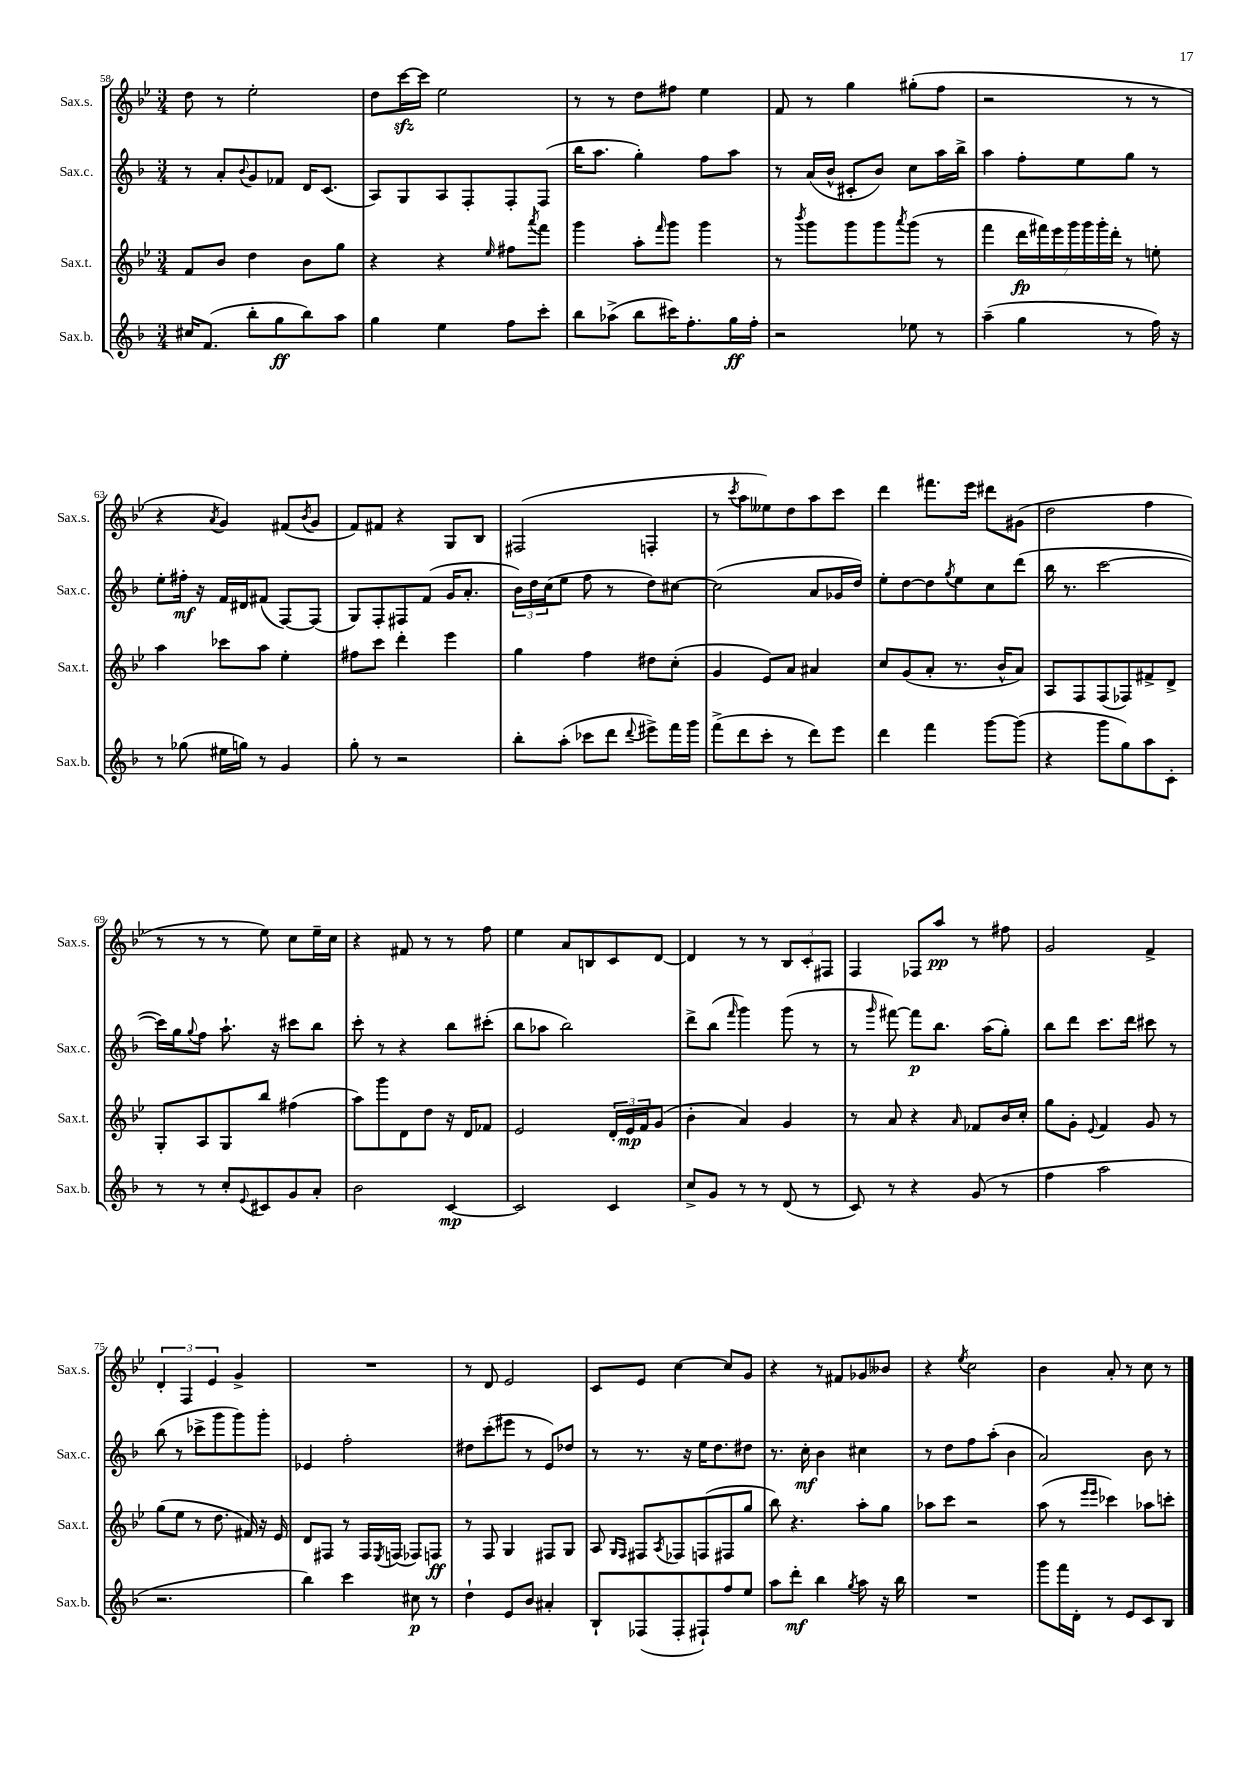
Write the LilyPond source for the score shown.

<<
\new StaffGroup <<
\new Staff = "s0" \with { instrumentName = "Sax.s." shortInstrumentName = "Sax.s." } {
    \clef treble \key bes \major \numericTimeSignature \time 3/4
    d''8 r8 ees''2-. |
    d''8 c'''16~\sfz c'''16 ees''2 |
    r8 r8 d''8 fis''8 ees''4 |
    f'8 r8 g''4 gis''8-.( f''8 |
    r2 r8 r8 |
    r4 \acciaccatura { a'8 } g'4) fis'8( \acciaccatura { bes'8 } g'8 |
    f'8) fis'8 r4 g8 bes8 |
    fis2( f4-. |
    r8 \acciaccatura { c'''8 } a''8 eeses''8) d''8 a''8 c'''8 |
    d'''4 fis'''8. ees'''16 dis'''8 gis'8( |
    d''2 f''4 |
    r8 r8 r8 ees''8) c''8 ees''16-- c''16 |
    r4 fis'8 r8 r8 f''8 |
    ees''4 a'8 b8 c'8 d'8~ |
    d'4 r8 r8 \tuplet 3/2 { bes8 c'8-. fis8 } |
    f4 fes8 a''8\pp r8 fis''8 |
    g'2 f'4-> |
    \tuplet 3/2 { d'4-. f4 ees'4 } g'4-> |
    R2. |
    r8 d'8 ees'2 |
    c'8 ees'8 c''4~ c''8 g'8 |
    r4 r8 fis'8 ges'8 beses'8 |
    r4 \acciaccatura { ees''8 } c''2 |
    bes'4 a'8-. r8 c''8 r8 \bar "|." |
}
\new Staff = "s1" \with { instrumentName = "Sax.c." shortInstrumentName = "Sax.c." } {
    \clef treble \key f \major \numericTimeSignature \time 3/4
    r8 a'8-. \appoggiatura { bes'8 } g'8 fes'8 d'16 c'8.( |
    a8) g8 a8 f8-. f8-. f8( |
    bes''16 a''8. g''4-.) f''8 a''8 |
    r8 a'16( bes'16-^ cis'8-. bes'8) c''8 a''16 bes''16-> |
    a''4 f''8-. e''8 g''8 r8 |
    e''8-. fis''16-.\mf r16 f'16 dis'16 fis'8( f8~) f8( |
    g8) f8-. fis8 f'8( g'16 a'8.-. |
    \tuplet 3/2 { bes'16) d''16 c''16( } e''8 f''8 r8 d''8) cis''8~ |
    cis''2( a'8 ges'16 d''16) |
    e''8-. d''8~ d''8 \acciaccatura { g''8 } e''8 c''8 d'''8( |
    bes''16 r8. c'''2~ |
    c'''16) g''16 \appoggiatura { g''8 } f''8 a''8.-! r16 cis'''8 bes''8 |
    c'''8-. r8 r4 bes''8 cis'''8-.( |
    bes''8 aes''8 bes''2) |
    d'''8-> bes''8( \grace { f'''16 } g'''4) g'''8( r8 |
    r8 \grace { g'''16 } fis'''8~) fis'''8\p bes''8. a''16( g''8-.) |
    bes''8 d'''8 c'''8. d'''16 cis'''8 r8 |
    bes''8( r8 ces'''8-> g'''8 g'''8) g'''8-. |
    ees'4 f''2-. |
    dis''8 c'''8-.( eis'''8 r8 e'8) des''8 |
    r8 r8. r16 e''16 d''8. dis''8 |
    r8. c''16-.\mf bes'4 cis''4 |
    r8 d''8 f''8 a''8-.( bes'4 |
    a'2) bes'8 r8 \bar "|." |
}
\new Staff = "s2" \with { instrumentName = "Sax.t." shortInstrumentName = "Sax.t." } {
    \clef treble \key bes \major \numericTimeSignature \time 3/4
    f'8 bes'8 d''4 bes'8 g''8 |
    r4 r4 \grace { ees''16 } fis''8 \acciaccatura { a'''8 } f'''8 |
    g'''4 a''8-. \grace { f'''16 } g'''8 g'''4 |
    r8 \acciaccatura { bes'''8 } g'''8 g'''8 g'''8 \acciaccatura { a'''8 } g'''8( r8 |
    f'''4 \tuplet 7/4 { d'''16\fp fis'''16) ees'''16 g'''16 g'''16 g'''16-. d'''16-. } r8 e''8-. |
    a''4 ces'''8 a''8 ees''4-. |
    fis''8 c'''8 d'''4-. ees'''4 |
    g''4 f''4 dis''8 c''8-.( |
    g'4 ees'8) a'8 ais'4 |
    c''8 g'8( a'8-. r8. bes'16-^ a'8) |
    a8 f8 f8( fes8) fis'8-> d'8-> |
    g8-. a8 g8 bes''8 fis''4( |
    a''8) g'''8 d'8 d''8 r16 d'16 fes'8 |
    ees'2 \tuplet 3/2 { d'16-. ees'16\mp f'16 } g'8( |
    bes'4-. a'4) g'4 |
    r8 a'8 r4 \grace { a'16 } fes'8 bes'16 c''16-. |
    g''8 g'8-. \appoggiatura { ees'8 } f'4 g'8 r8 |
    g''8( ees''8 r8 d''8. fis'16) r16 ees'16 |
    d'8 fis8 r8 fis16 \acciaccatura { ees8 } f16( fes8) f8\ff |
    r8 f8 g4 fis8 g8 |
    a8 \grace { g16 f16 } fis8 \acciaccatura { a8 } fes8 f8( fis8 g''8 |
    bes''8) r4. a''8-. g''8 |
    aes''8 c'''8 r2 |
    a''8( r8 \grace { ees'''16 ees'''16 } ces'''4) aes''8 c'''8-. \bar "|." |
}
\new Staff = "s3" \with { instrumentName = "Sax.b." shortInstrumentName = "Sax.b." } {
    \clef treble \key f \major \numericTimeSignature \time 3/4
    cis''16 f'8.( bes''8-. g''8\ff bes''8) a''8 |
    g''4 e''4 f''8 c'''8-. |
    bes''8 aes''8->( bes''8 cis'''16) f''8.-. g''16\ff f''16-. |
    r2 ees''8 r8 |
    a''4--( g''4 r8 f''16) r16 |
    r8 ges''8( eis''16 g''16) r8 g'4 |
    g''8-. r8 r2 |
    bes''8-. a''8-.( ces'''8 d'''8 \appoggiatura { d'''8 } eis'''8->) f'''16 g'''16 |
    f'''8->( d'''8 c'''8-. r8 d'''8) e'''8 |
    d'''4 f'''4 g'''8~ g'''8( |
    r4 g'''8 g''8) a''8 c'8-. |
    r8 r8 c''8-. \appoggiatura { e'8 } cis'8 g'8 a'8-. |
    bes'2 c'4~\mp |
    c'2 c'4 |
    c''8-> g'8 r8 r8 d'8( r8 |
    c'8) r8 r4 g'8( r8 |
    f''4 a''2 |
    r2. |
    bes''4) c'''4 cis''8\p r8 |
    d''4-! e'8 bes'8 ais'4-. |
    bes8-! fes8( fes8-. fis8-!) f''8 e''8 |
    a''8 d'''8-.\mf bes''4 \acciaccatura { g''8 } a''8 r16 bes''16 |
    R2. |
    g'''8 f'''16 d'16-. r8 e'8 c'8 bes8 \bar "|." |
}
>>
>>
\layout { \context { \Score currentBarNumber = #58 } }
